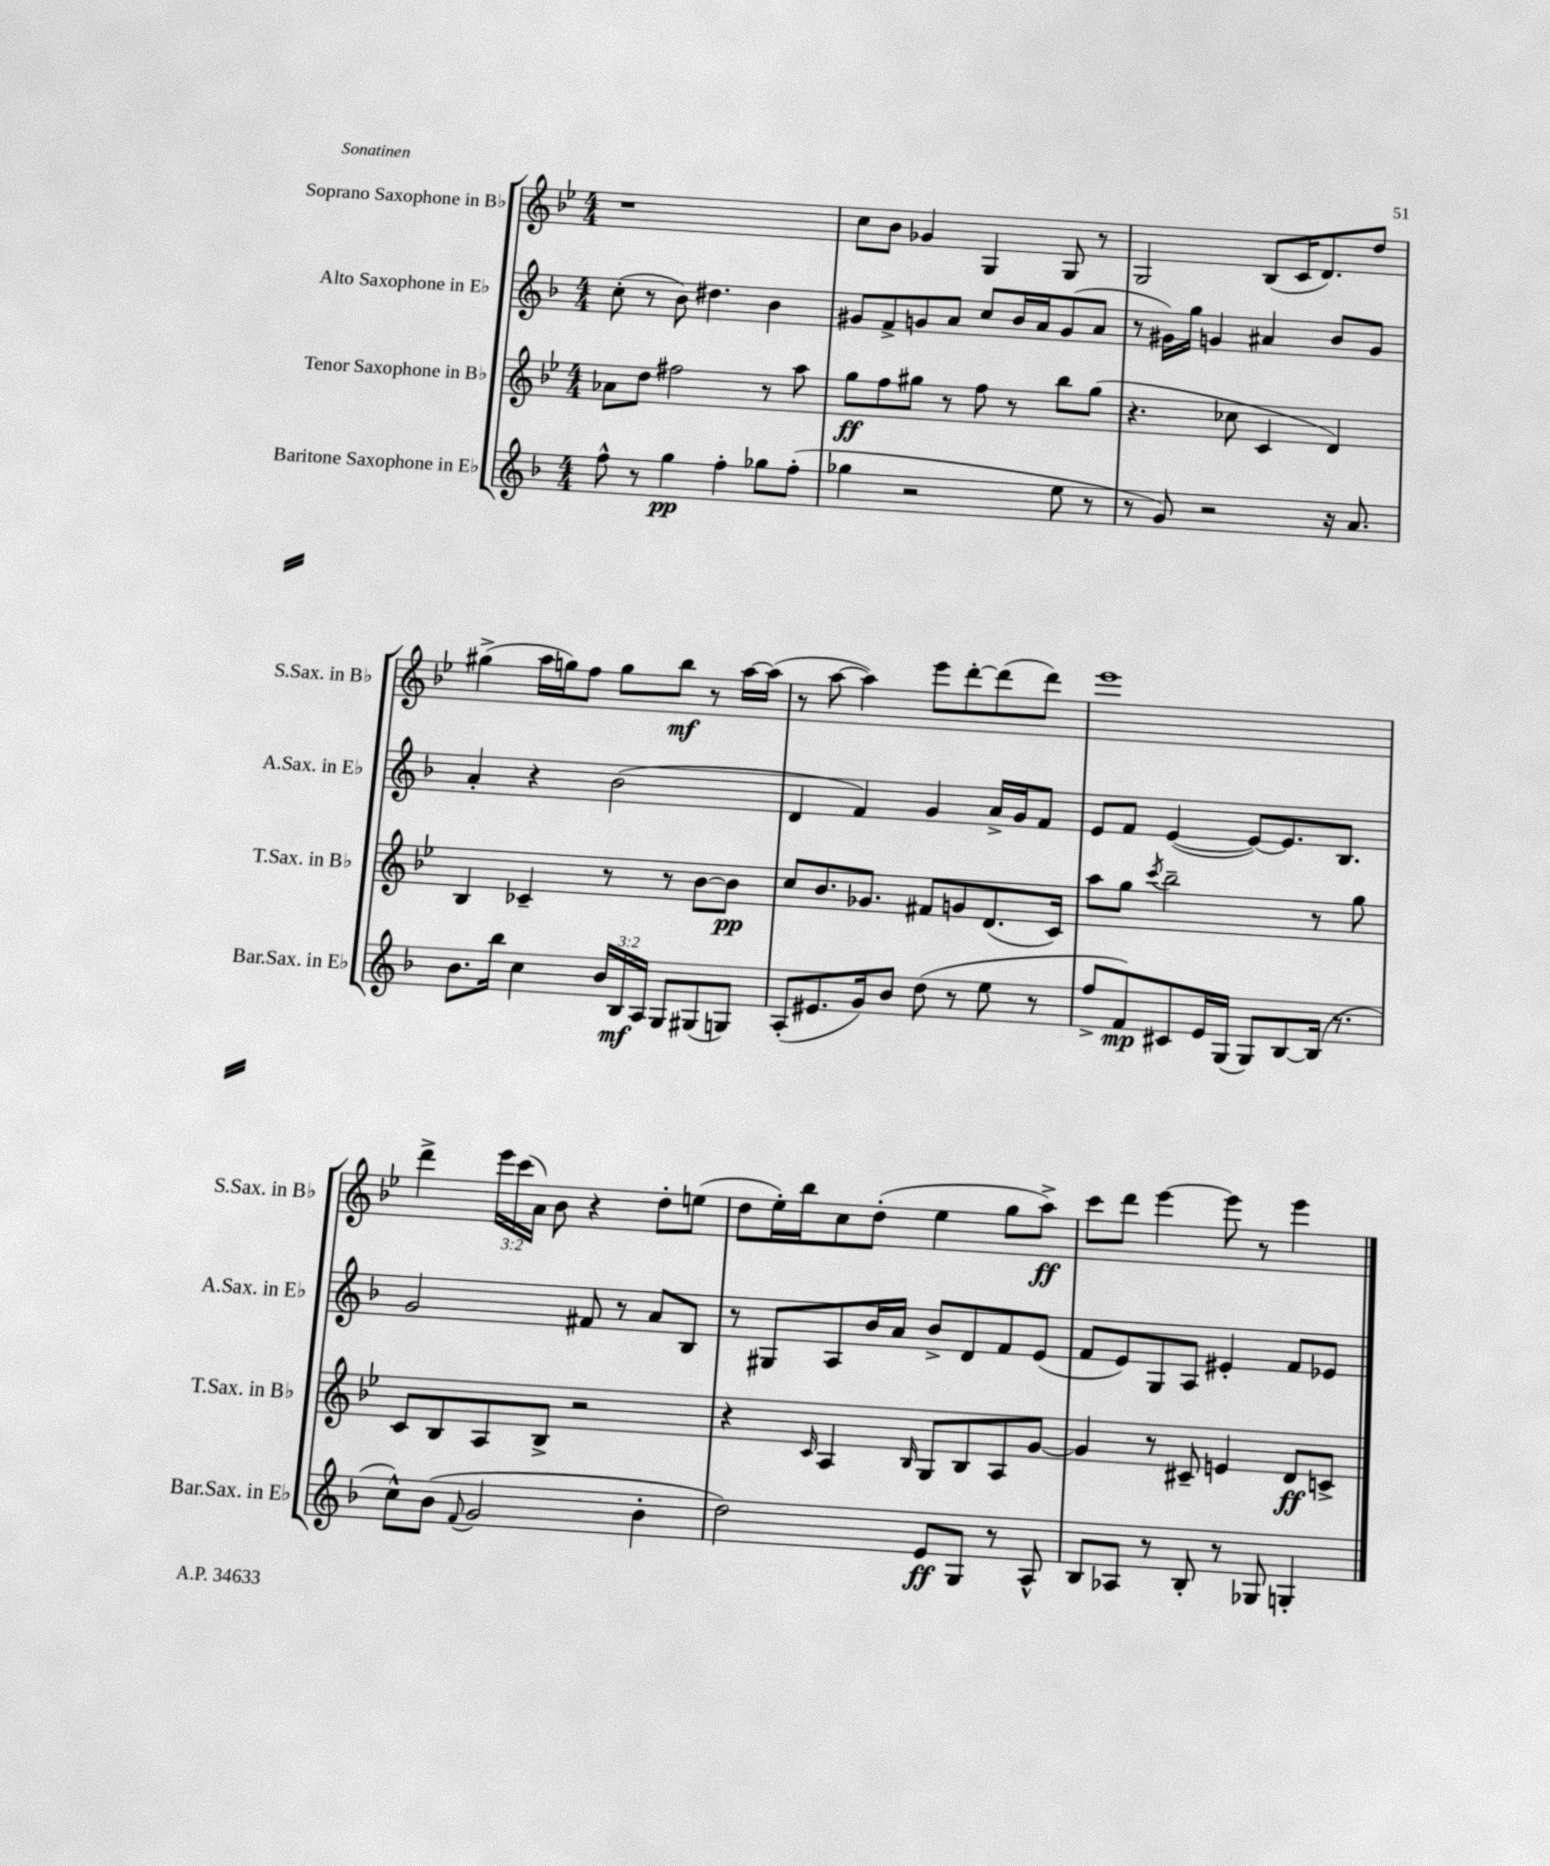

**kern	**kern	**kern	**kern
*staff4	*staff3	*staff2	*staff1
*clefG2	*clefG2	*clefG2	*clefG2
*k[b-]	*k[b-e-]	*k[b-]	*k[b-e-]
*M4/4	*M4/4	*M4/4	*M4/4
8ff^^\	8a-\L	(8cc'\	1r
8r	8dd\J	8r	.
4gg\	2ff#\	8b-\)	.
.	.	4.dd#\	.
4ff'\	.	.	.
8gg-\L	8r	4b-\	.
(8ff'\J	8aa\	.	.
=	=	=	=
4gg-\	8gg\L	8g#/L	8cc\L
.	8ff\	8f^/	8b-\J
2r	8gg#\J	8g/	4g-/
.	8r	8a/J	.
.	8ff\	8cc/L	4G/
.	8r	16b-/L	.
.	.	16a/J	.
8ee\	8bb-\L	(8g/	8G/
8r	(8gg#\J	8a/J	8r
=	=	=	=
8r	4.r	8r	2G/
8g/)	.	16g#\LL)	.
.	.	16gg\JJ	.
2r	.	4g/	.
.	8cc-\	.	.
.	4c/	4a#/	(8B-/L
.	.	.	16c/K
.	.	.	8.d/)
16r	4d/)	8b-/L	.
8.a/	.	.	.
.	.	8g/J	8dd/J
=	=	=	=
8.b-\L	4B-/	4a'/	(4gg#^\
16bb-\Jk	.	.	.
4cc\	4c-~/	4r	16aa\LL
.	.	.	16gg\J)
.	.	.	8ff\J
24b-/LL	8r	(2b-\	8gg\L
24B-/	.	.	.
24A/JJ	.	.	.
8G/L	8r	.	8bb-\J
(8G#/	[8b-\L	.	8r
8G/J)	8b-\]J	.	[16aa\LL
.	.	.	(16aa\]JJ
=	=	=	=
(8A'/L	8cc/L	4d/	8r
8.e#/	8.b-/	.	[8aa\
.	.	4f/)	4aa\])
16g/k)	8.g-/J	.	.
8b-/J	.	.	.
(8dd\	8f#/L	4g/	8eee-\L
8r	8g/	.	[8ddd'\
8ee\	(8.d/	16a^/LL	(8ddd\]
.	.	16g/J	.
8r	.	8f/J	8ddd\J)
.	16c/Jk)	.	.
=	=	=	=
8ff^/L	8aa\L	8e/L	1eee-
8f/)	8gg\J	8f/J	.
.	8qccc/	.	.
8c#/	2bb-~\	([4e/	.
16e/L	.	.	.
(16G/JJ	.	.	.
8G/L)	.	8e/_L)	.
[8B-/	.	8.e/]	.
(16B-/]Jk	8r	.	.
8.r	.	8.B-/J	.
.	8gg\	.	.
=	=	=	=
8cc^^\L)	8c/L	2g/	4ddd^\
(8b-\J	8B-/	.	.
8qqf/	.	.	.
2g/	8A/	.	24eee-\LL
.	.	.	(24ccc\
.	.	.	24a\JJ)
.	8B-^/J	.	8b-\
.	2r	8f#/	4r
.	.	8r	.
4b-'\	.	8a/L	8dd'\L
.	.	8B-/J	(8ee\J
=	=	=	=
2dd\)	4r	8r	8dd\L
.	.	8G#/L	16ee-'\L)
.	.	.	16bb-\J
.	16qqc/	.	.
.	4A/	8A/	8cc\
.	.	16b-/L	(8dd'\J
.	.	16a/JJ	.
.	16qqB-/	.	.
8e/L	8G/L	8b-^/L	4ee-\
8G/J	8B-/	8d/	.
8r	8A/	8f/	8gg\L
8A^^/	[8g/J	(8e/J	8aa^\J)
=	=	=	=
8B-/L	4g/]	8f/L	8ccc\L
8A-/J	.	8e/)	8ddd\J
8r	8r	8G/	[4eee-\
8B-'/	8c#~/	8A/J	.
8r	4e/	4e#'/	8eee-\]
8G-/	.	.	8r
4G'/	8d/L	8f/L	4eee-\
.	8c^/J	8e-/J	.
==	==	==	==
*-	*-	*-	*-
